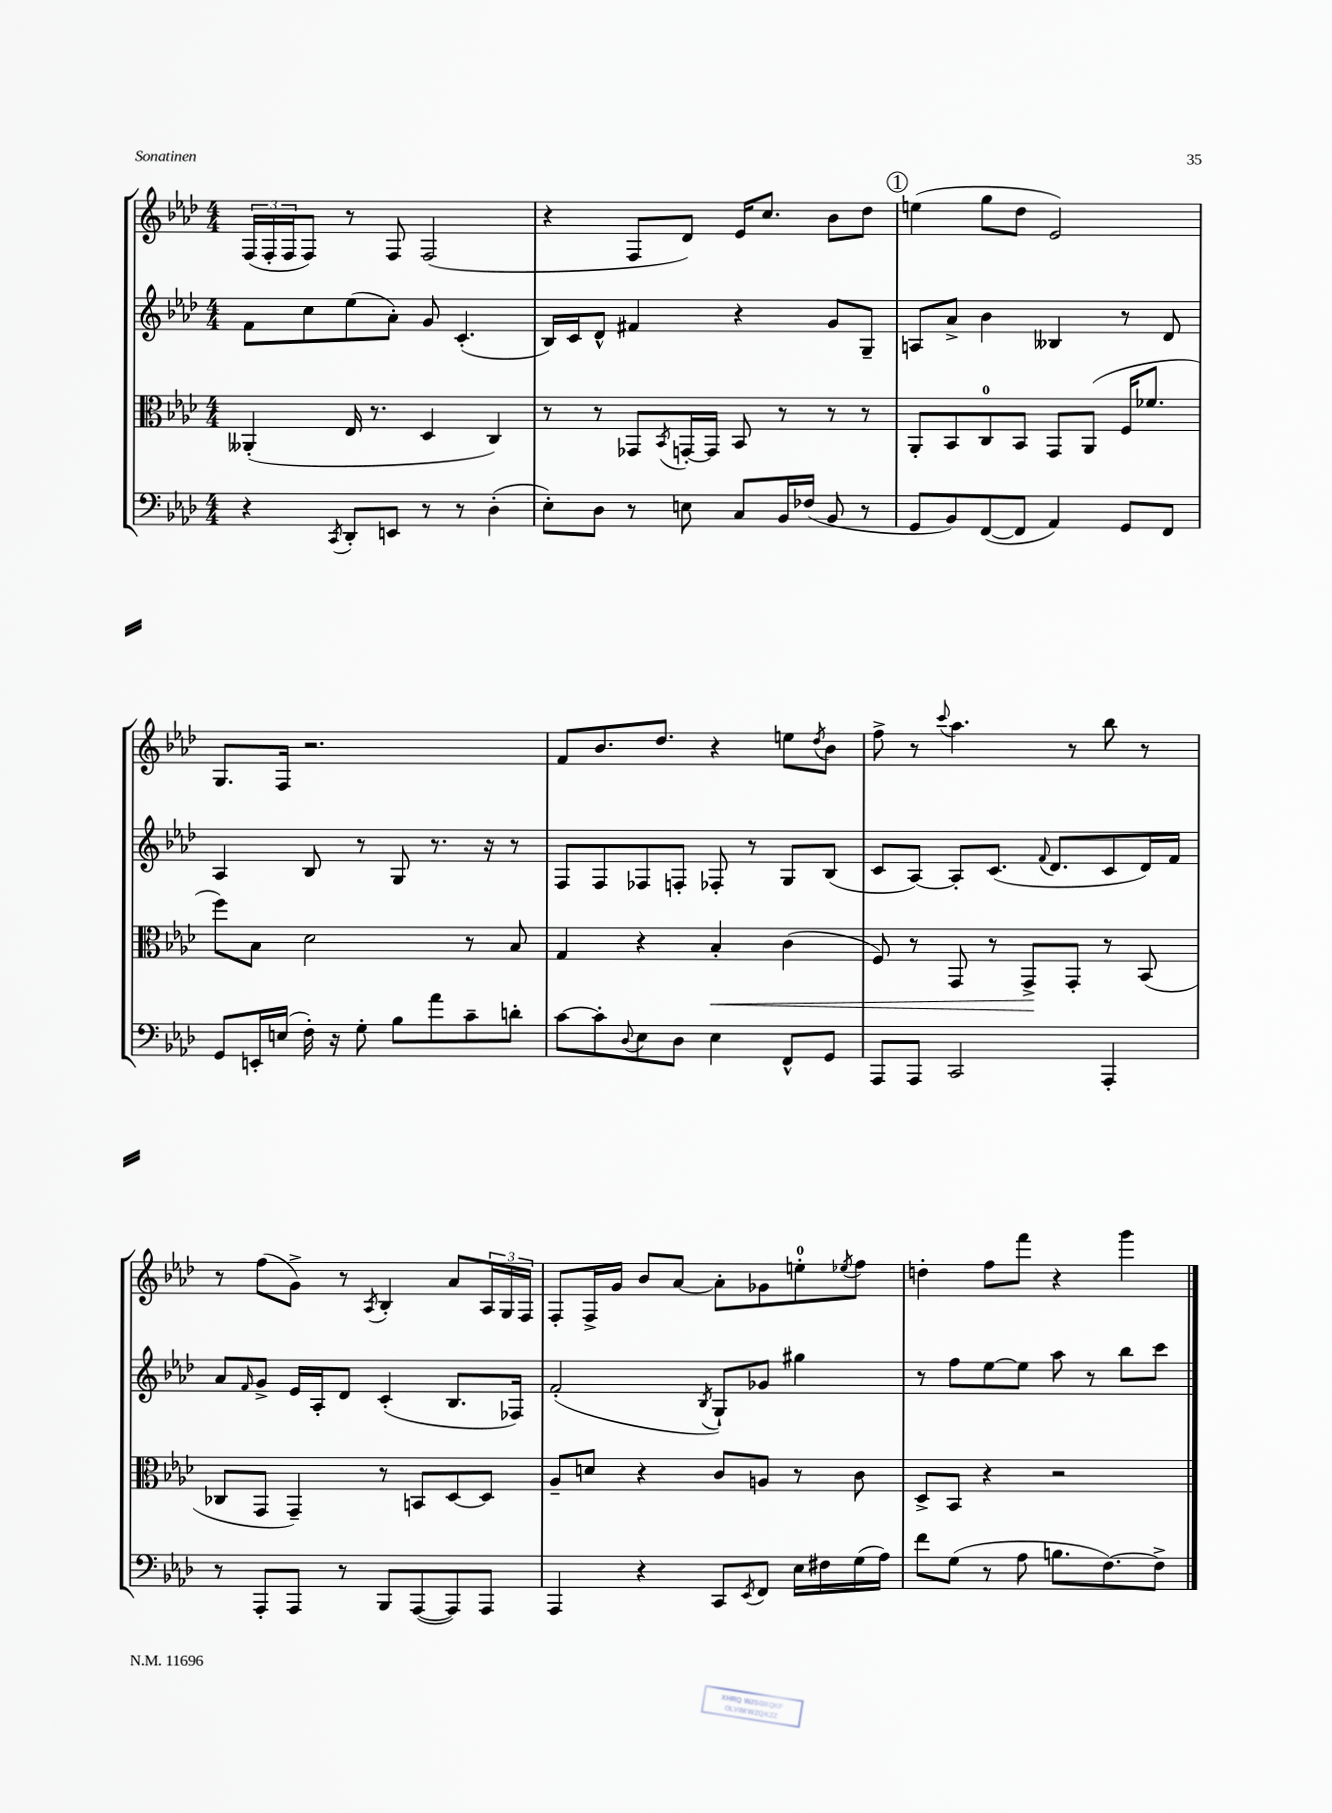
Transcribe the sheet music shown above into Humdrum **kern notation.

**kern	**kern	**dynam	**kern	**kern
*part4	*part3	*part3	*part2	*part1
*staff4	*staff3	*staff3	*staff2	*staff1
*clefF4	*clefC3	*	*clefG2	*clefG2
*k[b-e-a-d-]	*k[b-e-a-d-]	*	*k[b-e-a-d-]	*k[b-e-a-d-]
*M4/4	*M4/4	*	*M4/4	*M4/4
=3	=3	=3	=3	=3
4r	(4AA--X'/	.	8f\L	(24F/LL
.	.	.	.	24F'/
.	.	.	.	24F/J
.	.	.	8cc\	8F/J)
8qCC/	.	.	.	.
8DD-'/L	16E-/	.	(8ee-\	8r
.	8.r	.	.	.
8EEn/J	.	.	8a-'\J)	8F/
8r	4D-/	.	8g/	(2F/
8r	.	.	(4.c'/	.
(4D-'\	4C/)	.	.	.
=4	=4	=4	=4	=4
8E-'\L)	8r	.	16B-/LL)	4r
.	.	.	16c/J	.
8D-\J	8r	.	8d-^^/J	.
8r	8GG-X/L	.	4f#X/	8F/L
.	8qBB-/	.	.	.
8En\	[16GGn'/L	.	.	8d-/J)
.	16GG/JJ]	.	.	.
8C/L	8BB-/	.	4r	16e-/KL
.	.	.	.	8.cc/J
16BB-/L	8r	.	.	.
(16F-X/JJ	.	.	.	.
8BB-/	8r	.	8g/L	8b-\L
8r	8r	.	8G~/J	8dd-\J
!!LO:REH:place=s1:t=1
=5	=5	=5	=5	=5
8GG/L	8AA-'/L	.	8An/L	(4een\
8BB-/)	8BB-/	.	8a-^/J	.
([8FF/	8C/	.	4b-\	8gg\L
8FF/J]	8BB-/J	.	.	8dd-\J
4AA-/)	8GG/L	.	4B--X/	2e-/)
.	(8AA-/J	.	.	.
8GG/L	16F/KL	.	8r	.
.	8.f-X/J	.	.	.
8FF/J	.	.	8d-/	.
!!LO:LB:g=z
=6	=6	=6	=6	=6
8GG/L	8ff\L)	.	4A-/	8.G/L
16EEn'/L	8B-\J	.	.	.
(16En/JJ	.	.	.	16F/Jk
16F'\)	2d-\	.	8B-/	2.r
16r	.	.	.	.
8G'\	.	.	8r	.
8B-\L	.	.	8G/	.
8a-\	.	.	8.r	.
8c~\	8r	.	.	.
.	.	.	16r	.
8dn'\J	8B-/	.	8r	.
=7	=7	=7	=7	=7
[8c\L	4G/	.	8F/L	8f/L
8c'\]	.	.	8F/	8.b-/
8qqD-/	.	.	.	.
8E-\	4r	.	8F-X/	.
.	.	.	.	8.dd-/J
8D-\J	.	.	8Fn'/J	.
!	!	!LO:HP:b	!	!
4E-\	4B-'/	<	8F-X'/	4r
.	.	.	8r	.
8FF^^/L	(4c\	.	8G/L	8een\L
.	.	.	.	8qdd-/
8GG/J	.	.	(8B-/J	8b-\J
=8	=8	=8	=8	=8
8AAA-/L	8F/)	.	8c/L	8ff^\
8AAA-/J	8r	.	[8A-/J)	8r
.	.	.	.	8qqccc/
2CC/	8GG/	.	8A-'/L]	4.aa-\
.	8r	.	(8.c/J	.
.	8GG^/L	.	.	.
.	.	.	8qqf/	.
.	.	.	8.d-/L	.
.	8GG'/J	[	.	8r
4AAA-'/	8r	.	8c/	8bb-\
.	(8BB-/	.	16d-/L)	8r
.	.	.	16f/JJ	.
!!LO:LB:g=z
=9	=9	=9	=9	=9
8r	8C-X/L	.	8a-/L	8r
.	.	.	16qqf/	.
8AAA-'/L	8GG/J	.	8g^/J	(8ff\L
8AAA-/J	4GG~/)	.	16e-/LL	8g^\J)
.	.	.	16A-'/J	.
8r	.	.	8d-/J	8r
.	.	.	.	8qA-/
8BBB-/L	8r	.	(4c'/	4B-'/
([8AAA-/	8BBn/L	.	.	.
8AAA-/])	[8D-/	.	8.B-/L	8a-/L
8AAA-/J	8D-/J]	.	.	24A-/L
.	.	.	.	24G/
.	.	.	16F-X/Jk)	.
.	.	.	.	24F/JJ
=10	=10	=10	=10	=10
4AAA-/	8A-~/L	.	(2f'/	8F'/L
.	8dn/J	.	.	16F^/L
.	.	.	.	16g/JJ
4r	4r	.	.	8b-/L
.	.	.	.	[8a-/J
.	.	.	8qB-/	.
8CC/L	8c/L	.	8G`/L)	8a-'\L]
8qEE-/	.	.	.	.
8FF/J	8An/J	.	8g-X/J	8g-X\
16E-\LL	8r	.	4gg#X\	8een'\
16F#X\	.	.	.	.
.	.	.	.	8qee-X/
(16G\	8c\	.	.	8ff\J
16A-\JJ)	.	.	.	.
=11	=11	=11	=11	=11
8f\L	8D-^/L	.	8r	4ddn'\
(8G\J	8BB-/J	.	8ff\L	.
8r	4r	.	[8ee-\	8ff\L
8A-\	.	.	8ee-\J]	8fff\J
8.Bn\L	2r	.	8aa-\	4r
.	.	.	8r	.
[8.F\)	.	.	.	.
.	.	.	8bb-\L	4ggg\
8F^\J]	.	.	8ccc\J	.
==	==	==	==	==
*-	*-	*-	*-	*-
